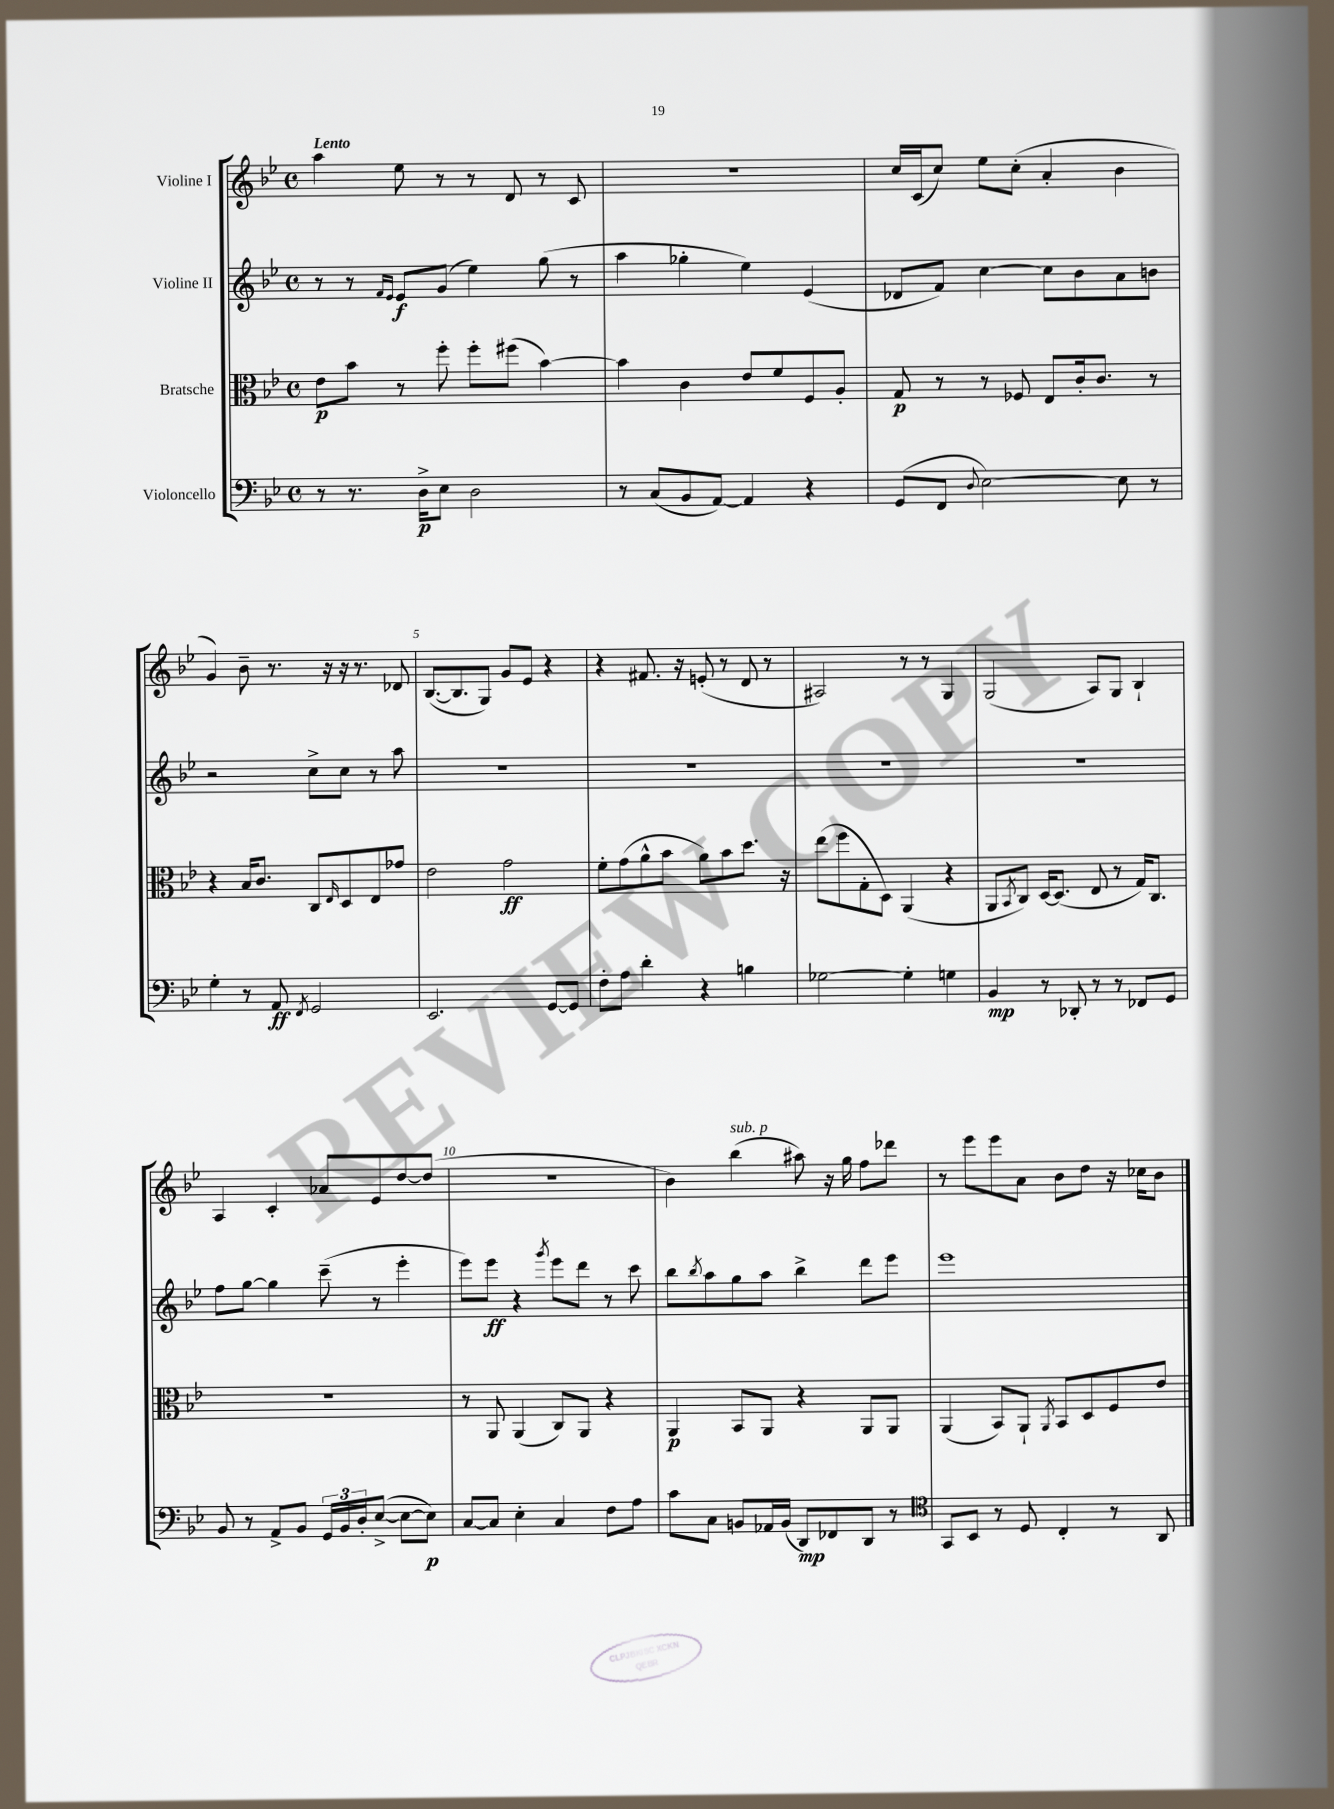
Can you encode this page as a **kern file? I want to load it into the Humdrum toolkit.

**kern	**kern	**kern	**kern
*staff4	*staff3	*staff2	*staff1
*clefF4	*clefC3	*clefG2	*clefG2
*k[b-e-]	*k[b-e-]	*k[b-e-]	*k[b-e-]
*M4/4	*M4/4	*M4/4	*M4/4
*met(c)	*met(c)	*met(c)	*met(c)
8r	8e-	8r	4aa
8.r	8b-	8r	.
.	.	16qqf	.
.	.	16qqe-	.
.	8r	8e-	8ee-
16D^	.	.	.
8E-	8ff'	(8g	8r
2D	8ff'	4ee-)	8r
.	(8ff#	.	8d
.	[4b-)	(8gg	8r
.	.	8r	8c
=	=	=	=
8r	4b-]	4aa	1r
(8C	.	.	.
8BB-	4c	4gg-'	.
[8AA)	.	.	.
4AA]	8e-	4ee-)	.
.	8f	.	.
4r	8F	(4e-	.
.	8A'	.	.
=	=	=	=
(8GG	8G	8d-	16cc
.	.	.	(16c
8FF	8r	8f)	8cc)
8qqD	.	.	.
[2E-)	8r	[4cc	8ee-
.	8F-	.	(8cc'
.	8E-	8cc]	4a'
.	16c'	8b-	.
.	8.c	.	.
8E-]	.	8a	4b-
8r	8r	8b	.
=	=	=	=
4G'	4r	2r	4g)
8r	16B-	.	8b-~
.	8.c	.	.
8AA	.	.	8.r
8qFF	.	.	.
2GG	8C	8cc^	.
.	.	.	16r
.	16qqE-	.	.
.	8D	8cc	16r
.	.	.	8.r
.	8E-	8r	.
.	8g-	8aa	8d-
=	=	=	=
2.EE-	2e-	1r	([8.B-
.	.	.	8.B-]
.	.	.	8G)
.	2g	.	8g
.	.	.	8e-
[8GG	.	.	4r
8GG]	.	.	.
=	=	=	=
8F'	8f'	1r	4r
8A	(8g	.	.
4d'	8a^^	.	8.f#
.	8b-	.	.
.	.	.	16r
4r	8a)	.	(8e'
.	8b-	.	8r
4B	8.dd	.	8d
.	.	.	8r
.	16r	.	.
=	=	=	=
[2G-	(8ee-	1r	2A#)
.	8ff	.	.
.	8G'	.	.
.	8D)	.	.
4G-']	(4AA	.	8r
.	.	.	8r
4G	4r	.	4G
=	=	=	=
4BB-	8AA	1r	(2G
.	8qBB-	.	.
.	8C)	.	.
8r	[16D	.	.
.	(8.D]	.	.
8DD-'	.	.	.
8r	8E-	.	8A)
8r	8r	.	8G
8FF-	16G)	.	4B-`
.	8.C	.	.
8GG	.	.	.
=	=	=	=
8BB-	1r	8ff	4A
8r	.	[8gg	.
8AA^	.	4gg]	4c'
8BB-	.	.	.
24GG	.	(8ccc~	8a-
24BB-	.	.	.
24D'	.	.	.
([8E-^	.	8r	8e-
8E-_	.	4eee-'	[8dd
8E-])	.	.	(8dd]
=	=	=	=
[8C	8r	8eee-)	1r
8C]	8AA	8eee-	.
4E-'	(4AA	4r	.
.	.	8qggg	.
4C	8C)	8eee-	.
.	8AA	8ddd	.
8F	4r	8r	.
8A	.	8ccc	.
=	=	=	=
8c	4AA	8bb-	4b-)
.	.	8qbb-	.
8C	.	8aa	.
8BB	8BB-	8gg	(4bb-
16AA-	8AA	8aa	.
(16BB	.	.	.
8DD)	4r	4bb-^	8aa#)
8FF-	.	.	16r
.	.	.	16gg
8DD	8AA	8ddd	8ff
8r	8AA	8eee-	8ddd-
=	=	=	=
*clefC4	*	*	*
8GG	(4AA	1eee-	8r
8BB-	.	.	8eee-
8r	8BB-)	.	8eee-
8D	8AA`	.	8a
.	8qAA	.	.
4C'	8BB-	.	8b-
.	8D	.	8dd
8r	8F	.	16r
.	.	.	16cc-
8AA	8e-	.	8b-
==	==	==	==
*-	*-	*-	*-
